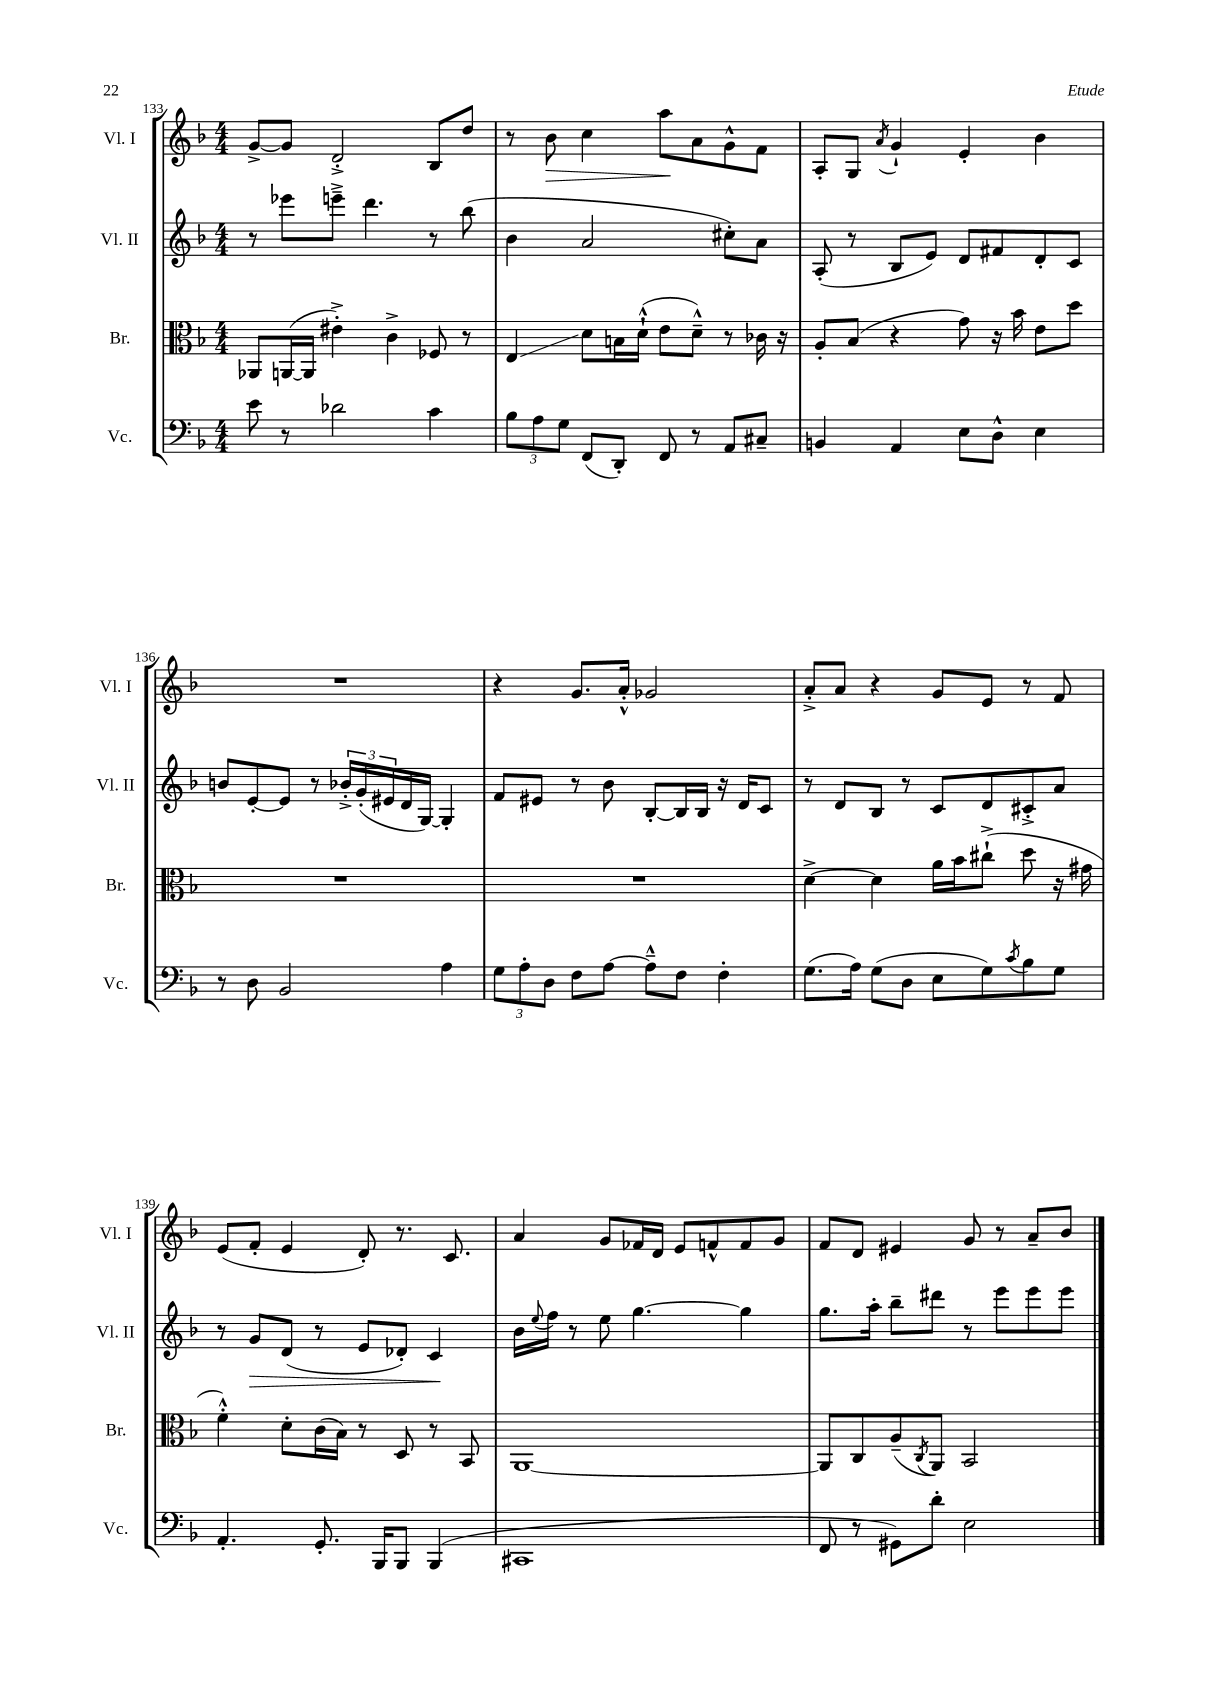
<<
\new StaffGroup <<
\new Staff = "s0" \with { instrumentName = "Vl. I" shortInstrumentName = "Vl. I" } {
    \clef treble \key f \major \numericTimeSignature \time 4/4
    g'8~-> g'8 d'2-.-> bes8 d''8 |
    r8 bes'8\> c''4 a''8\! a'8 g'8-^ f'8 |
    a8-. g8 \acciaccatura { a'8 } g'4-! e'4-. bes'4 |
    R1 |
    r4 g'8. a'16-.-^ ges'2 |
    a'8-.-> a'8 r4 g'8 e'8 r8 f'8 |
    e'8( f'8-. e'4 d'8-.) r8. c'8. |
    a'4 g'8 fes'16 d'16 e'8 f'8-^ f'8 g'8 |
    f'8 d'8 eis'4 g'8 r8 a'8-- bes'8 \bar "|." |
}
\new Staff = "s1" \with { instrumentName = "Vl. II" shortInstrumentName = "Vl. II" } {
    \clef treble \key f \major \numericTimeSignature \time 4/4
    r8 ees'''8 e'''8---> d'''4. r8 bes''8( |
    bes'4 a'2 cis''8-.) a'8 |
    a8-.( r8 bes8 e'8) d'8 fis'8 d'8-. c'8 |
    b'8 e'8~-. e'8 r8 \tuplet 3/2 { bes'16-.-> g'16-.( eis'16 } d'16 g16~) g4-. |
    f'8 eis'8 r8 bes'8 bes8~-. bes16 bes16 r16 d'16 c'8 |
    r8 d'8 bes8 r8 c'8 d'8 cis'8-.-> a'8 |
    r8 g'8\> d'8( r8 e'8 des'8-.) c'4\! |
    bes'16 \appoggiatura { e''8 } f''16 r8 e''8 g''4.~ g''4 |
    g''8. a''16-. bes''8-- dis'''8 r8 e'''8 e'''8 e'''8 \bar "|." |
}
\new Staff = "s2" \with { instrumentName = "Br." shortInstrumentName = "Br." } {
    \clef alto \key f \major \numericTimeSignature \time 4/4
    aes,8 a,16~( a,16 eis'4-.->) c'4-> fes8 r8 |
    e4\glissando d'8 b16 d'16-!-^( e'8 d'8---^) r8 ces'16 r16 |
    a8-. bes8( r4 g'8) r16 bes'16 e'8 d''8 |
    R1 |
    R1 |
    d'4~-> d'4 a'16 bes'16 cis''8-!->( d''8 r16 gis'16 |
    f'4-.-^) d'8-. c'16( bes16) r8 d8 r8 bes,8 |
    a,1~ |
    a,8 c8 a8--( \acciaccatura { c8 } a,8) bes,2 \bar "|." |
}
\new Staff = "s3" \with { instrumentName = "Vc." shortInstrumentName = "Vc." } {
    \clef bass \key f \major \numericTimeSignature \time 4/4
    e'8 r8 des'2 c'4 |
    \tuplet 3/2 { bes8 a8 g8 } f,8( d,8-.) f,8 r8 a,8 cis8-- |
    b,4 a,4 e8 d8-^ e4 |
    r8 d8 bes,2 a4 |
    \tuplet 3/2 { g8 a8-. d8 } f8 a8~ a8---^ f8 f4-. |
    g8.( a16) g8( d8 e8 g8) \acciaccatura { c'8 } bes8 g8 |
    a,4.-. g,8.-. bes,,16 bes,,8 bes,,4( |
    cis,1 |
    f,8 r8 gis,8) d'8-. e2 \bar "|." |
}
>>
>>
\layout { \context { \Score currentBarNumber = #133 } }
